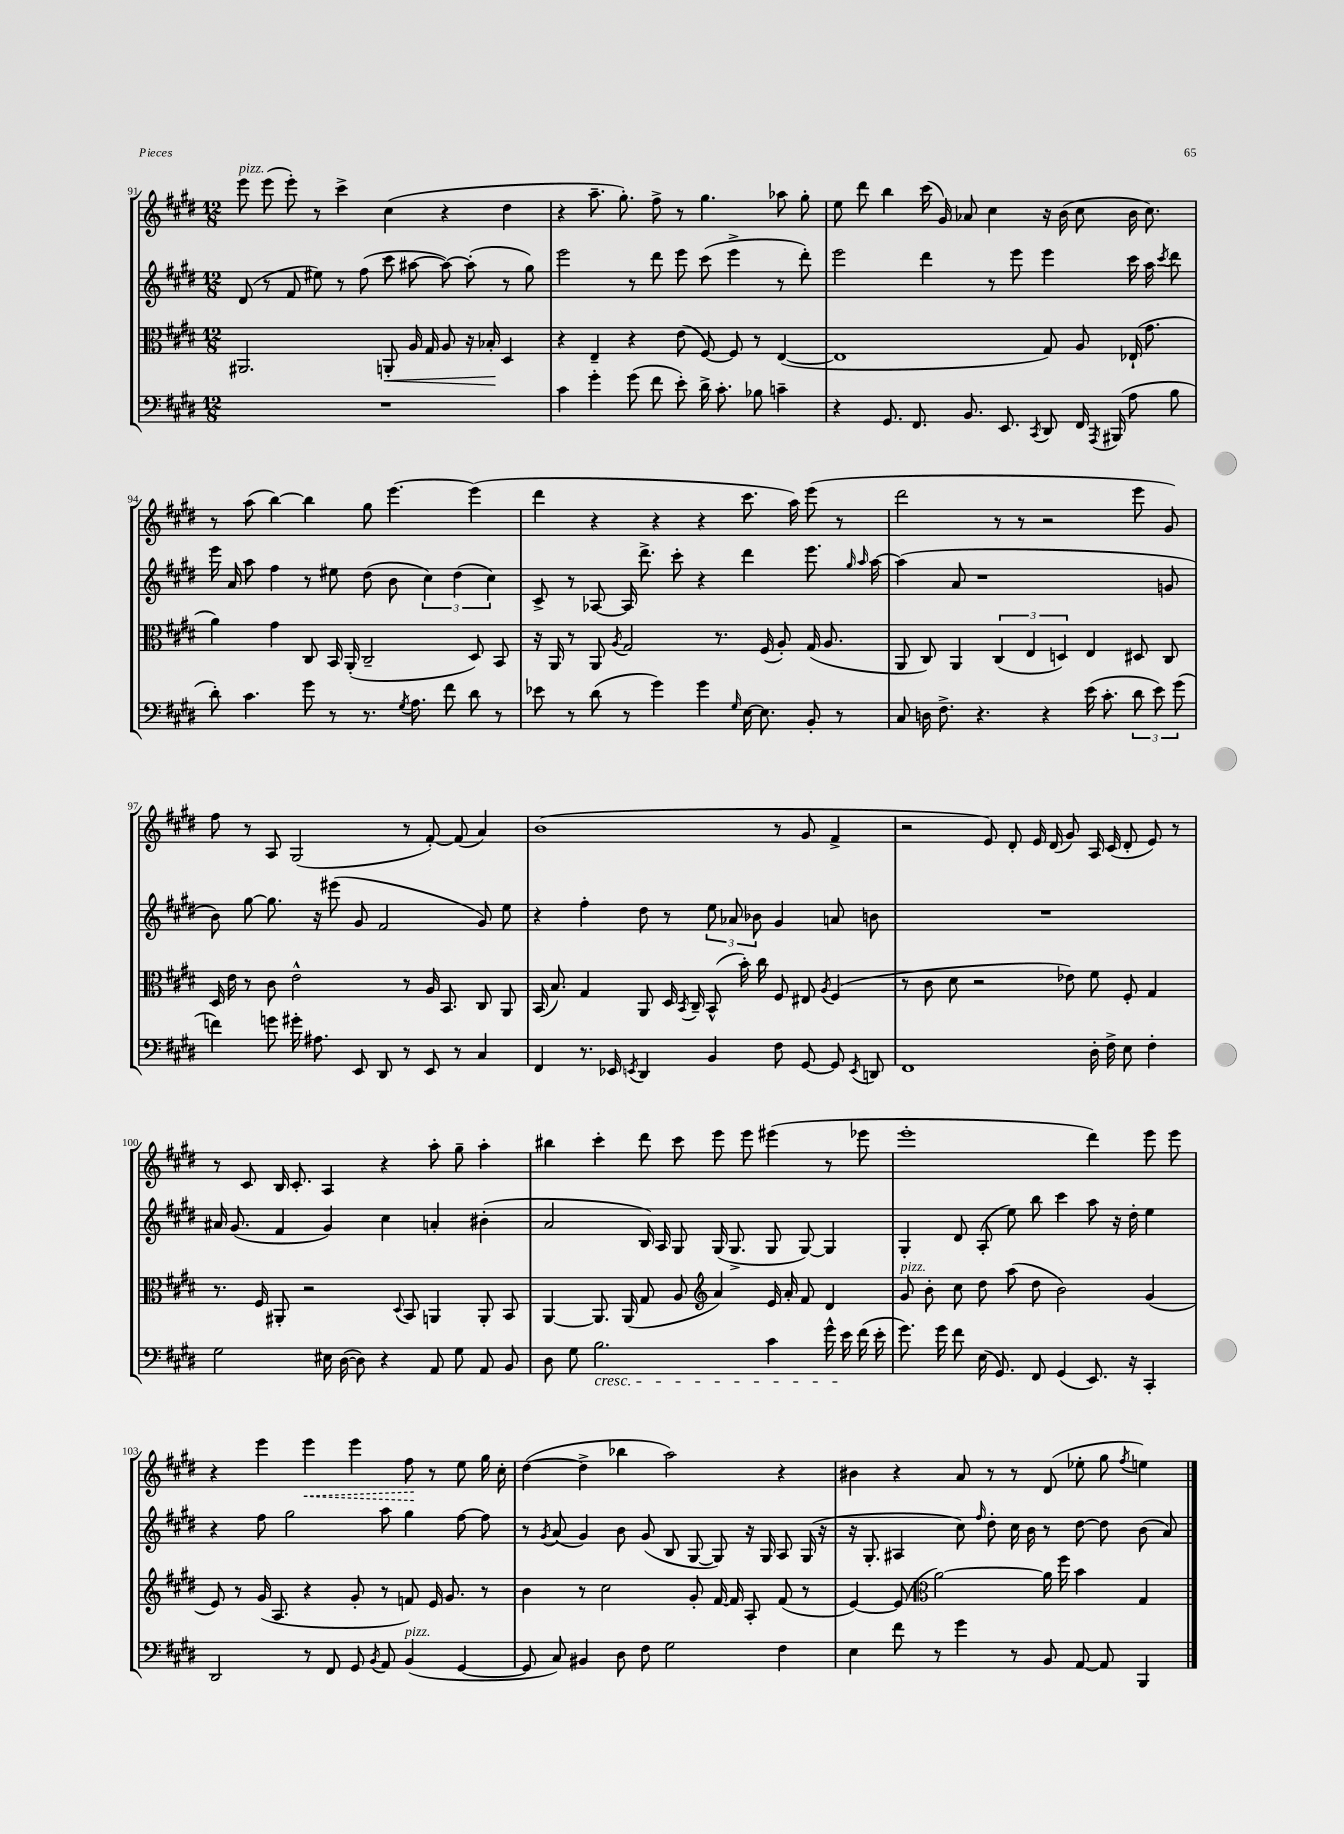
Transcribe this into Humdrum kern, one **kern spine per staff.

**kern	**kern	**dynam	**kern	**kern	**dynam
*part4	*part3	*part3	*part2	*part1	*part1
*staff4	*staff3	*staff3	*staff2	*staff1	*staff1
*clefF4	*clefC3	*	*clefG2	*clefG2	*
*k[f#c#g#d#]	*k[f#c#g#d#]	*	*k[f#c#g#d#]	*k[f#c#g#d#]	*
*M12/8	*M12/8	*	*M12/8	*M12/8	*
=91	=91	=91	=91	=91	=91
!	!	!	!	!LO:TX:a:i:t=pizz.	!
1.r	2.AA#X/	.	(8d#/	8eee\	.
.	.	.	8r	(8eee\	.
.	.	.	8f#/	8eee'\)	.
.	.	.	8ee#X\)	8r	.
.	.	.	8r	4ccc#^\	.
.	.	.	(8ff#\	.	.
!	!	!LO:HP:b	!	!	!
.	8AAn'/	<	8ccc#\	(4cc#\	.
.	16A/	.	[8aa#X\	.	.
.	16G#/	.	.	.	.
.	8A/	.	8aa#\_)	4r	.
.	16r	.	(8aa#'\]	.	.
.	16B-X'/	.	.	.	.
.	4D#/	[	8r	4dd#\	.
.	.	.	8gg#\)	.	.
=92	=92	=92	=92	=92	=92
4c#\	4r	.	2eee\	4r	.
4g#'\	4E~/	.	.	8.aa~\	.
.	.	.	.	8.gg#'\)	.
(8g#\	4r	.	8r	.	.
8f#\	.	.	8ddd#\	8ff#^\	.
8e'\)	(8e\	.	8eee\	8r	.
16d#^\	[8F#/)	.	(8ccc#\	4.gg#\	.
8.c#'\	.	.	.	.	.
.	8F#/]	.	4eee^\	.	.
8B-X\	8r	.	.	.	.
4cn~\	([4E/	.	8r	8aa-X\	.
.	.	.	8ddd#'\)	8gg#'\	.
=93	=93	=93	=93	=93	=93
4r	1E]	.	2eee\	8ee\	.
.	.	.	.	8ddd#\	.
8.GG#/	.	.	.	4bb\	.
8.FF#/	.	.	.	.	.
.	.	.	4ddd#\	(16ccc#\	.
.	.	.	.	16g#/)	.
8.BB/	.	.	.	8a-X/	.
.	.	.	8r	4cc#\	.
8.EE/	.	.	.	.	.
.	.	.	8eee\	.	.
8qCC#/	.	.	.	.	.
8DD#/	8G#/)	.	4eee\	16r	.
.	.	.	.	(16b\	.
16FF#/	8A/	.	.	8cc#\	.
8qAAA/	.	.	.	.	.
(16BBB#X/	.	.	.	.	.
8A\	(16E-X`/	.	16ccc#\	16b\	.
.	8.g#\	.	16aa\	8.cc#\)	.
.	.	.	8qccc#/	.	.
8B\	.	.	8ddd#\	.	.
!!LO:LB:g=z
=94	=94	=94	=94	=94	=94
8d#'\)	4a\)	.	16eee\	8r	.
.	.	.	16a/	.	.
4.c#\	.	.	8aa\	(8aa\	.
.	4g#\	.	4ff#\	[4bb\)	.
8g#\	8C#/	.	8r	4bb\]	.
8r	16BB/	.	8ee#X\	.	.
.	(16AA'/	.	.	.	.
8.r	2C#~/	.	(8dd#\	8gg#\	.
.	.	.	8b\	[4.eee\	.
8qG#/	.	.	.	.	.
8.A\	.	.	.	.	.
.	.	.	6cc#\)	.	.
8f#\	.	.	.	.	.
.	.	.	(6dd#\	.	.
8d#\	8D#/)	.	.	(4eee\]	.
.	.	.	6cc#\)	.	.
8r	8BB/	.	.	.	.
=95	=95	=95	=95	=95	=95
8e-X\	16r	.	8c#^/	4ddd#\	.
.	16AA/	.	.	.	.
8r	8r	.	8r	.	.
(8d#\	8AA/	.	[8A-X/	4r	.
.	8qA/	.	.	.	.
8r	2G#/	.	16A-/]	.	.
.	.	.	8.ddd#^\	.	.
4g#\)	.	.	.	4r	.
.	.	.	8ccc#'\	.	.
4g#\	.	.	4r	4r	.
.	8.r	.	.	.	.
16qqG#/	.	.	.	.	.
[16E\	.	.	4ddd#\	8.ccc#\	.
8.E\]	(16F#/	.	.	.	.
.	8A'/)	.	.	.	.
.	.	.	.	16aa\)	.
8BB'/	(16G#/	.	8.eee\	(8eee\	.
.	8.A/	.	.	.	.
8r	.	.	.	8r	.
.	.	.	16qqgg#/	.	.
.	.	.	16qqaa/	.	.
.	.	.	[16aa\	.	.
=96	=96	=96	=96	=96	=96
8C#/	8AA/	.	(4aa\]	2ddd#\	.
16Dn\	8C#/)	.	.	.	.
8.F#^\	.	.	.	.	.
.	4AA/	.	8a/	.	.
4.r	.	.	1r	.	.
.	(6C#/	.	.	8r	.
.	.	.	.	8r	.
.	6E/	.	.	.	.
4r	.	.	.	2r	.
.	6Dn/)	.	.	.	.
(16e\	4E/	.	.	.	.
8.c#'\	.	.	.	.	.
12d#\	8D#X/	.	.	8eee\	.
12e\)	.	.	.	.	.
.	8C#/	.	8gn/	8g#/)	.
(12g#\	.	.	.	.	.
!!LO:LB:g=z
=97	=97	=97	=97	=97	=97
4fn\)	16D#/	.	8b\)	8ff#\	.
.	16e\	.	.	.	.
.	8r	.	[8gg#\	8r	.
8gn\	8c#\	.	8.gg#\]	8A/	.
16g#X'\	2e^^\	.	.	(2G#/	.
8.A#X\	.	.	16r	.	.
.	.	.	(8eee#X\	.	.
8EE/	.	.	8g#/	.	.
8DD#/	.	.	2f#/	.	.
8r	8r	.	.	8r	.
8EE/	16A/	.	.	[8f#'/)	.
.	8.BB/	.	.	.	.
8r	.	.	.	(8f#/]	.
4C#/	8C#/	.	8g#/)	4a/)	.
.	8AA/	.	8ee\	.	.
=98	=98	=98	=98	=98	=98
4FF#/	(16BB/	.	4r	(1b	.
.	8.B/)	.	.	.	.
8.r	4G#/	.	4ff#'\	.	.
16EE-X/	.	.	.	.	.
8qEEn/	.	.	.	.	.
4DD#/	8AA/	.	8dd#\	.	.
.	16D#/	.	8r	.	.
.	8qBB/	.	.	.	.
.	16C#~/	.	.	.	.
4BB/	(8BB^^/	.	12ee\	.	.
.	.	.	12a-X/	.	.
.	16b'\)	.	.	.	.
.	.	.	12b-X\	.	.
.	16cc#\	.	.	.	.
8F#\	8F#/	.	4g#/	8r	.
[8GG#/	8E#X/	.	.	8g#/	.
.	8qA/	.	.	.	.
8GG#/]	(4F#/	.	8an/	4f#^/	.
8qEE/	.	.	.	.	.
8DDn/	.	.	8bn\	.	.
=99	=99	=99	=99	=99	=99
1FF#	8r	.	1.r	2r	.
.	8c#\	.	.	.	.
.	8d#\	.	.	.	.
.	2r	.	.	.	.
.	.	.	.	8e/)	.
.	.	.	.	8d#'/	.
.	.	.	.	16e/	.
.	.	.	.	(16d#/	.
.	8e-X\)	.	.	8g#/)	.
16D#'\	8f#\	.	.	16A/	.
16F#^\	.	.	.	(16c#/	.
8E\	8F#'/	.	.	8d#'/	.
4F#'\	4G#/	.	.	8e/)	.
.	.	.	.	8r	.
!!LO:LB:g=z
=100	=100	=100	=100	=100	=100
2G#\	8.r	.	16a#X/	8r	.
.	.	.	(8.g#/	.	.
.	.	.	.	8c#/	.
.	16F#/	.	.	.	.
.	8AA#X'/	.	4f#/	16B/	.
.	.	.	.	8.c#'/	.
.	2r	.	.	.	.
16E#X\	.	.	4g#/)	4A/	.
([16D#\	.	.	.	.	.
8D#\])	.	.	.	.	.
4r	.	.	4cc#\	4r	.
.	8qqD#/	.	.	.	.
.	8BB/	.	.	.	.
8AA/	4AAn/	.	4an'/	8aa'\	.
8G#\	.	.	.	8gg#~\	.
8AA/	8AA'/	.	(4b#X'\	4aa'\	.
8BB/	8BB/	.	.	.	.
=101	=101	=101	=101	=101	=101
8D#\	[4AA/	.	2a/	4bb#X\	.
8G#\	.	.	.	.	.
!LO:TX:b:i:t=cresc.	!	!	!	!	!
2.B\	8.AA/]	.	.	4ccc#'\	.
.	(16AA/	.	.	.	.
.	8G#/	.	16B/)	8ddd#\	.
.	.	.	16A/	.	.
.	8A/	.	8G#/	8ccc#\	.
*	*clefG2	*	*	*	*
.	4a/)	.	(16G#/	8eee\	.
.	.	.	8.G#^/	.	.
.	.	.	.	8eee\	.
4c#\	16e/	.	8G#/	(4eee#X\	.
.	16a'/	.	.	.	.
.	8f#/	.	[8G#/)	.	.
16g#^^\	4d#/	.	4G#/]	8r	.
16e\	.	.	.	.	.
(16f#\	.	.	.	8eee-X\	.
16e'\	.	.	.	.	.
=102	=102	=102	=102	=102	=102
!	!LO:TX:a:i:t=pizz.	!	!	!	!
8.g#\)	8g#/	.	4G#'/	1eee'	.
.	8b'\	.	.	.	.
16g#\	.	.	.	.	.
8f#\	8cc#\	.	8d#/	.	.
(16E\	8dd#\	.	(8A'/	.	.
8.GG#/)	.	.	.	.	.
.	(8aa\	.	8ee\)	.	.
8FF#/	8dd#\	.	8bb\	.	.
(4GG#/	2b\)	.	4ccc#\	.	.
8.EE/)	.	.	8aa\	4ddd#\)	.
.	.	.	16r	.	.
16r	.	.	16dd#'\	.	.
4CC#'/	(4g#/	.	4ee\	8eee\	.
.	.	.	.	8eee\	.
!!LO:LB:g=z
=103	=103	=103	=103	=103	=103
2DD#/	8e/)	.	4r	4r	.
.	8r	.	.	.	.
.	(16g#/	.	8ff#\	4eee\	.
.	8.A/	.	.	.	.
.	.	.	2gg#\	.	.
!	!	!	!	!	!LO:HP:b
8r	4r	.	.	4eee\	<
8FF#/	.	.	.	.	.
8GG#/	8g#'/	.	.	4eee\	.
8qBB/	.	.	.	.	.
8AA/	8r	.	8aa\	.	.
!LO:TX:a:i:t=pizz.	!	!	!	!	!
(4BB/	8fn/)	.	4gg#\	8ff#\	.
.	16e/	.	.	8r	[
.	8.g#/	.	.	.	.
[4GG#/	.	.	[8ff#\	8ee\	.
.	8r	.	8ff#\]	16gg#\	.
.	.	.	.	16cc#'\	.
=104	=104	=104	=104	=104	=104
8GG#/]	4b\	.	8r	([4dd#\	.
.	.	.	8qg#/	.	.
8C#/)	.	.	(8a/	.	.
4BB#X/	8r	.	4g#/)	4dd#^\]	.
.	2cc#\	.	.	.	.
8D#\	.	.	8b\	4bb-X\	.
8F#\	.	.	(8g#/	.	.
2G#\	.	.	8B/	2aa\)	.
.	8g#'/	.	[8G#/	.	.
.	[16f#/	.	8G#/])	.	.
.	16f#/]	.	.	.	.
.	8A'/	.	16r	.	.
.	.	.	16G#/	.	.
4F#\	(8f#/	.	8A/	4r	.
.	8r	.	(16G#/	.	.
.	.	.	16r	.	.
=105	=105	=105	=105	=105	=105
4E\	[4e/)	.	16r	4b#X\	.
.	.	.	8.G#'/	.	.
8f#\	(8e/]	.	4A#X/	4r	.
*	*clefC3	*	*	*	*
8r	[2a\)	.	.	.	.
4g#\	.	.	8cc#\)	8a/	.
.	.	.	16qqff#/	.	.
.	.	.	8dd#'\	8r	.
8r	.	.	16cc#\	8r	.
.	.	.	16b\	.	.
8BB/	16a\]	.	8r	(8d#/	.
.	16ff#\	.	.	.	.
[8AA/	4b\	.	[8dd#\	8ee-X'\	.
8AA/]	.	.	8dd#\]	8gg#\	.
.	.	.	.	8qff#/	.
4BBB/	4G#/	.	(8b\	4een\)	.
.	.	.	8a/)	.	.
==	==	==	==	==	==
*-	*-	*-	*-	*-	*-
